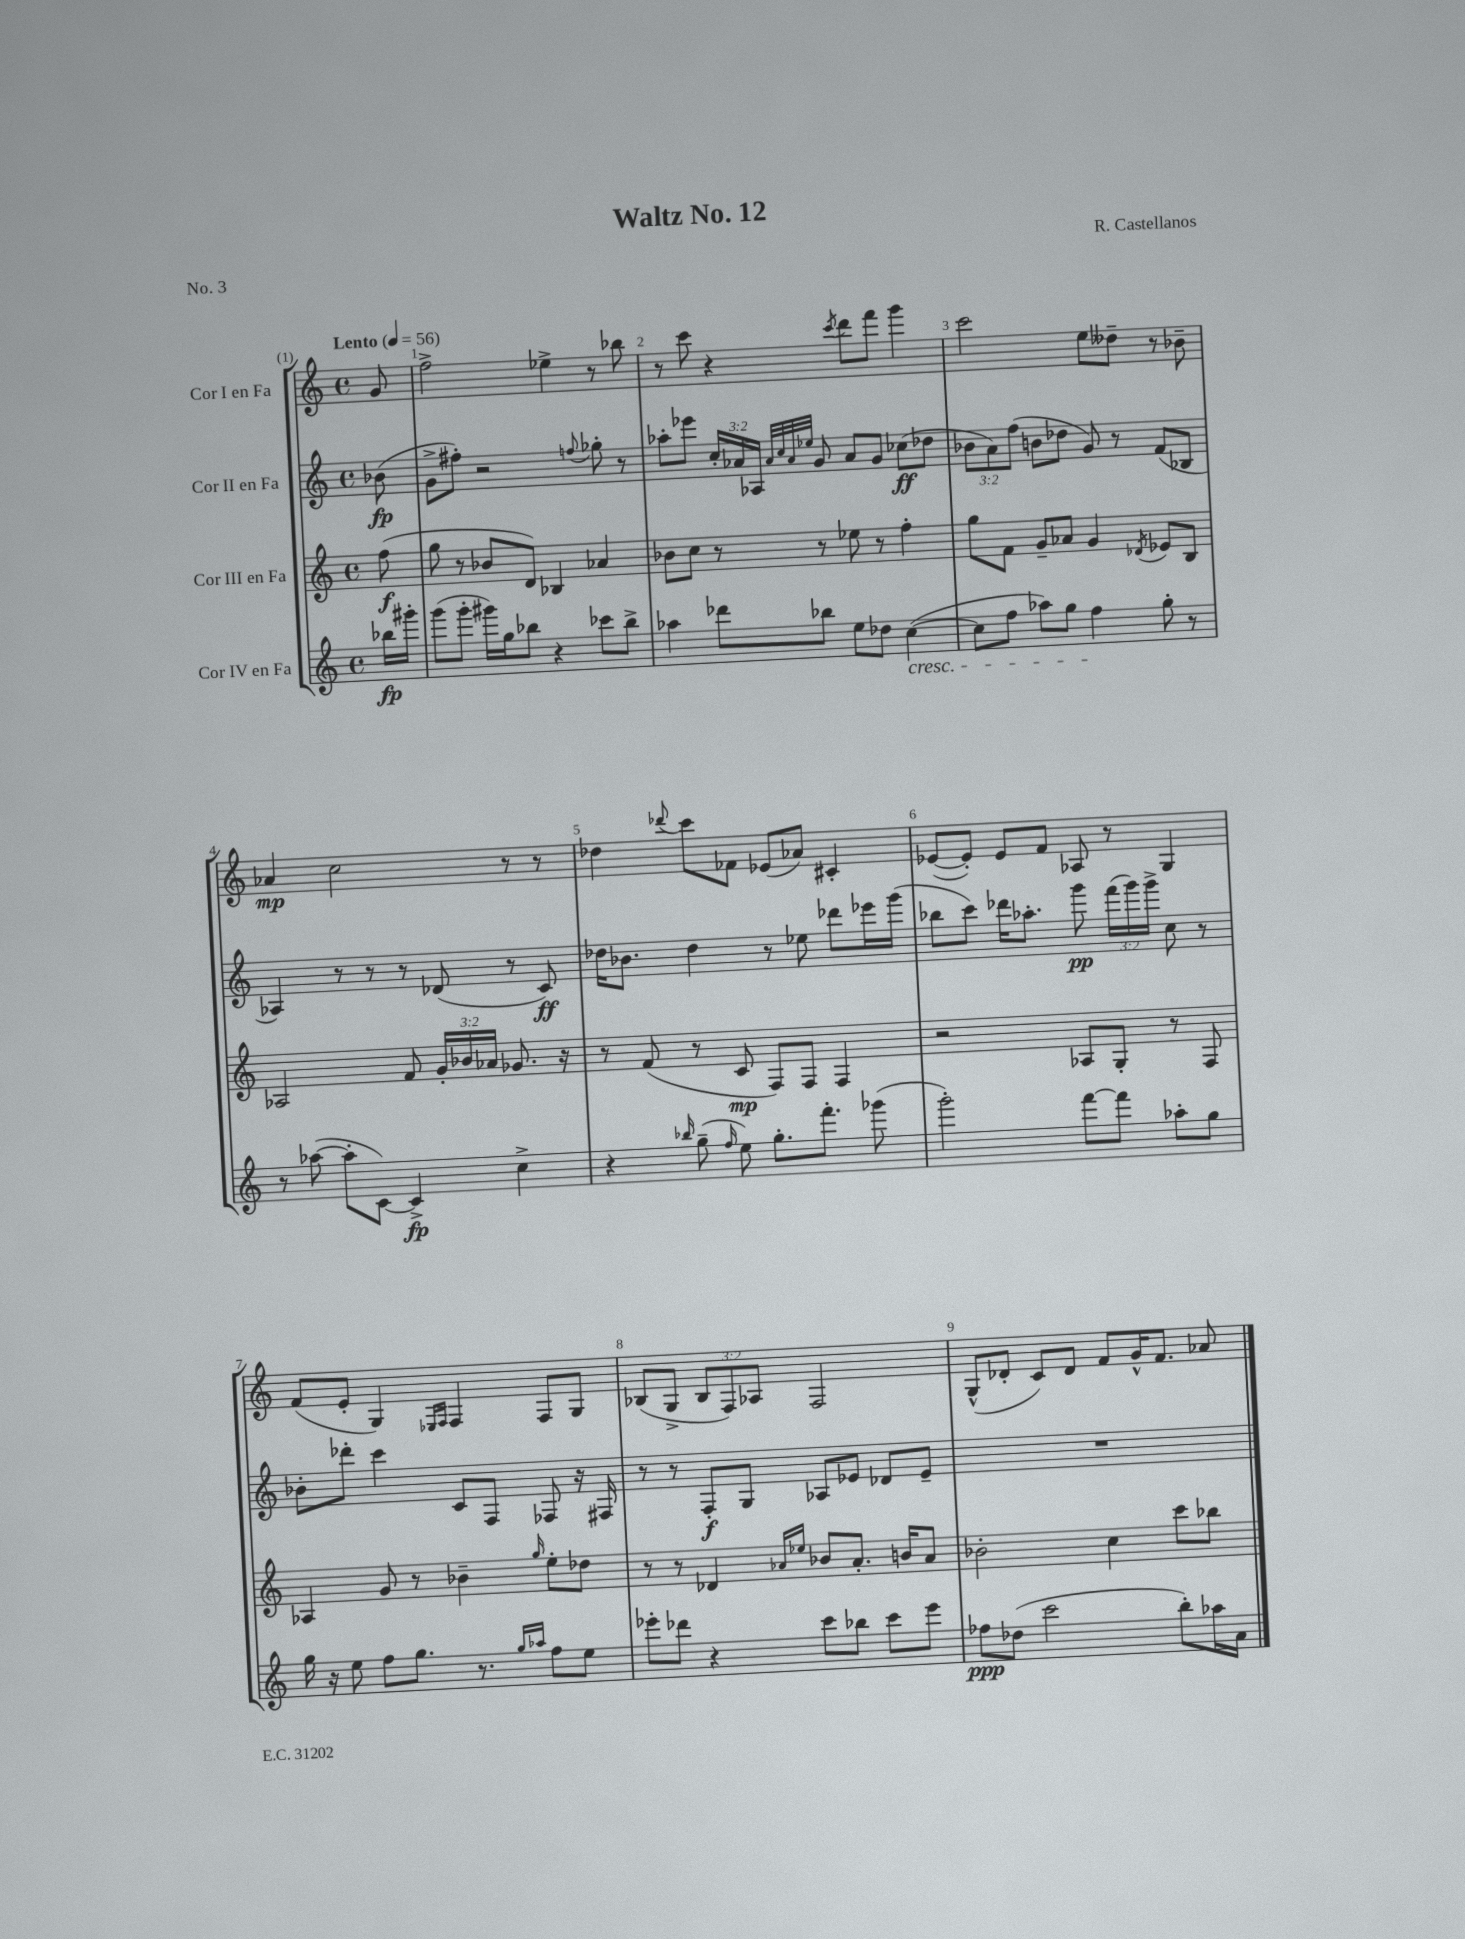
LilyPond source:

\header { title = "Waltz No. 12" composer = "R. Castellanos" piece = "No. 3" }
<<
\new StaffGroup <<
\new Staff = "s0" \with { instrumentName = "Cor I en Fa" } {
    \clef treble \key c \major \defaultTimeSignature \time 4/4 \override Staff.TupletNumber.text = #tuplet-number::calc-fraction-text \partial 8 \tempo "Lento" 4 = 56
    \autoBeamOff g'8 |
    f''2-> ees''4-> r8 bes''8 |
    r8 c'''8 r4 \acciaccatura { c'''8 } d'''8[ f'''8] g'''4 |
    c'''2 e''8[ deses''8]-- r8 bes'8-- |
    aes'4\mp c''2 r8 r8 |
    des''4 \appoggiatura { des'''8 } c'''8[ fes'8] ees'8[( aes'8]) cis'4-. |
    ees'8[~( ees'8]-.) ees'8[ f'8] aes8 r8 g4 |
    f'8[( e'8]-. g4) \grace { ees16[ f16] } f4 f8[ g8] |
    bes8[( g8]-> \tuplet 3/2 { bes8[ f8) aes8] } f2 |
    g8[-^( des'8]-. c'8[) des'8] f'8[ g'16-^ f'8.] aes'8 \bar "|." |
}
\new Staff = "s1" \with { instrumentName = "Cor II en Fa" } {
    \clef treble \key c \major \defaultTimeSignature \time 4/4 \override Staff.TupletNumber.text = #tuplet-number::calc-fraction-text \partial 8
    \autoBeamOff bes'8\fp( |
    g'8[-> fis''8]-.) r2 \appoggiatura { f''8 } ges''8-. r8 |
    aes''8[-. ees'''8] \tuplet 3/2 { c''16[-. aes'16 aes16] } \grace { aes'32[ c''32 aes'32 ees''32] } g'8 aes'8[ g'8] ces''8[\ff( des''8] |
    \tuplet 3/2 { bes'8[ a'8) f''8]( } b'8[ des''8] g'8) r8 f'8[( bes8] |
    aes4) r8 r8 r8 des'8( r8 c'8\ff) |
    des''16[ bes'8.] des''4 r8 ees''8 des'''8[ ees'''16 g'''16]( |
    bes''8[ c'''8]) des'''16[ aes''8.]-. g'''8\pp \tuplet 3/2 { f'''16[( g'''16) g'''16]-> } c''8 r8 |
    bes'8[-. des'''8]-. c'''4 c'8[ f8] fes8 r16 fis16 |
    r8 r8 f8[-.\f g8] aes8[ ees'8] des'8[ ees'8]-- |
    R1 \bar "|." |
}
\new Staff = "s2" \with { instrumentName = "Cor III en Fa" } {
    \clef treble \key c \major \defaultTimeSignature \time 4/4 \override Staff.TupletNumber.text = #tuplet-number::calc-fraction-text \partial 8
    \autoBeamOff f''8\f( |
    g''8 r8 bes'8[ d'8]) bes4 aes'4 |
    bes'8[ c''8] r8 r8 ees''8 r8 f''4-. |
    g''8[ f'8] g'8[-- aes'8] g'4 \acciaccatura { des'8 } ees'8[ b8] |
    aes2 f'8 \tuplet 3/2 { g'16[-. bes'16 aes'16] } ges'8. r16 |
    r8 f'8( r8 c'8\mp f8[) f8] f4 |
    r2 aes8[ g8]-. r8 f8 |
    aes4 g'8 r8 bes'4-- \grace { g''16 } e''8[-. des''8] |
    r8 r8 des'4 \grace { aes'16[ ees''16] } bes'8[ aes'8.]-. b'16[ aes'8] |
    bes'2-. c''4 c'''8[ bes''8] \bar "|." |
}
\new Staff = "s3" \with { instrumentName = "Cor IV en Fa" } {
    \clef treble \key c \major \defaultTimeSignature \time 4/4 \partial 8
    \autoBeamOff bes''16[\fp gis'''16]-. |
    g'''8[( g'''8]-. gis'''16[) g''16 bes''8] r4 ces'''8[ bes''8]-> |
    aes''4 des'''8[ bes''8] e''8[ des''8] c''4~\cresc( |
    c''8[ f''8] aes''8[) g''8] f''4\! g''8-. r8 |
    r8 aes''8~( aes''8[-. c'8]~) c'4->\fp c''4-> |
    r4 \grace { bes''16 } g''8--( \grace { f''16 } e''8) g''8.[-. f'''8.]-. ges'''8( |
    g'''2-.) f'''8[~ f'''8] aes''8[-. g''8] |
    g''16 r16 e''8 f''8[ g''8.] r8. \grace { g''16[ aes''16] } f''8[ e''8] |
    ees'''8[-. des'''8] r4 c'''8[ bes''8] c'''8[ ees'''8] |
    fes''8[\ppp des''8]( c'''2 b''8[-.) aes''16 a'16] \bar "|." |
}
>>
>>
\layout { \context { \Score \override BarNumber.break-visibility = ##(#f #t #t) barNumberVisibility = #all-bar-numbers-visible } }
